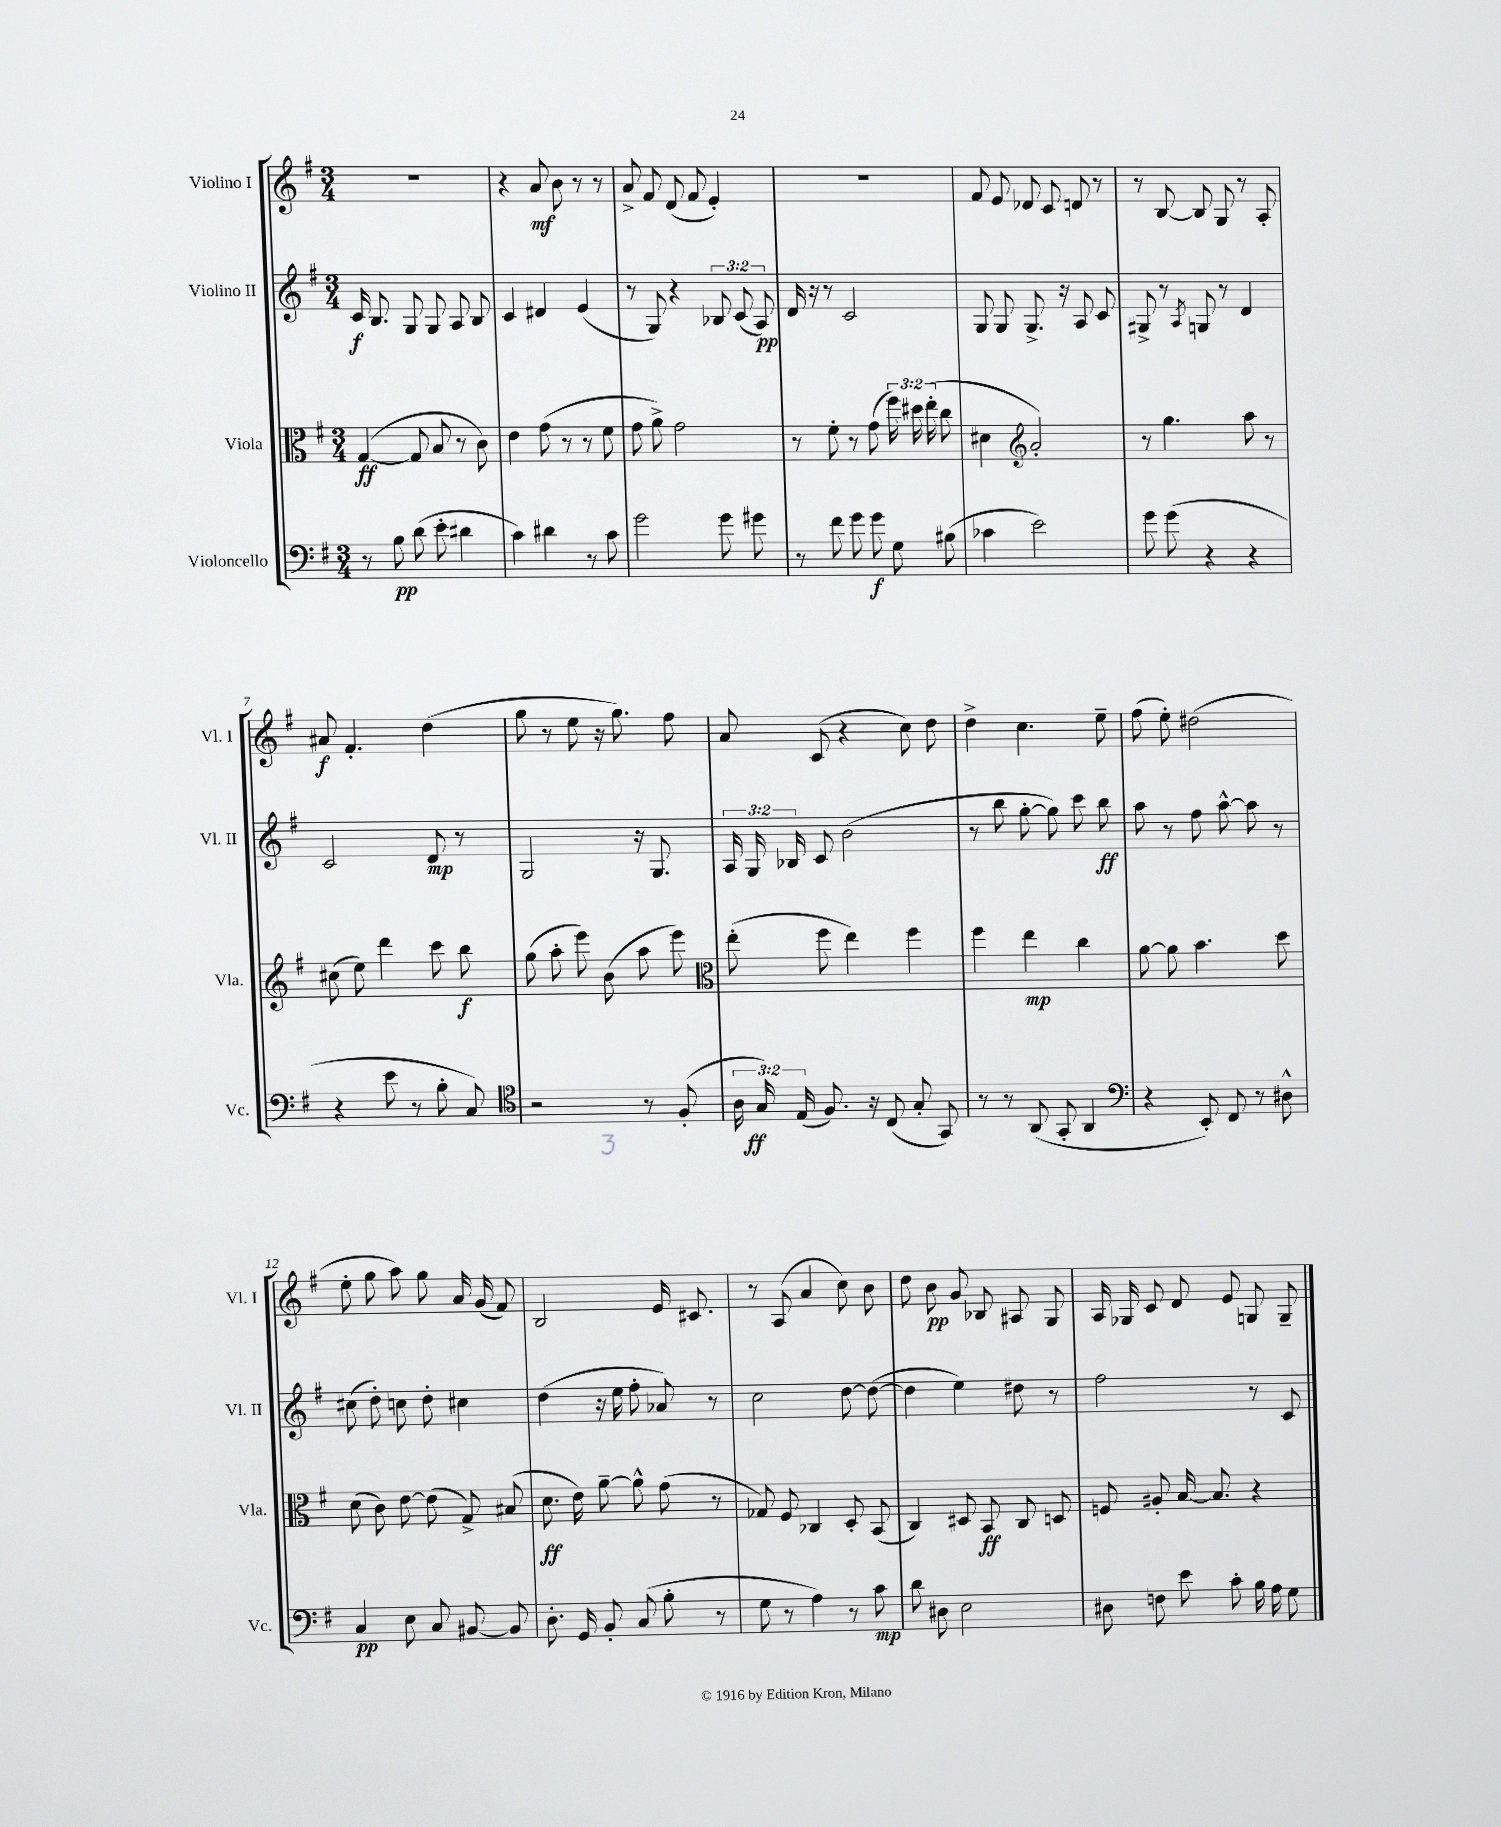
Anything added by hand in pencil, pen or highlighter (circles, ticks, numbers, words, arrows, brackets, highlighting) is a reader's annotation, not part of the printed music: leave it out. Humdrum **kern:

**kern	**kern	**kern	**kern
*staff4	*staff3	*staff2	*staff1
*clefF4	*clefC3	*clefG2	*clefG2
*k[f#]	*k[f#]	*k[f#]	*k[f#]
*M3/4	*M3/4	*M3/4	*M3/4
8r	([4G	16c	2.r
.	.	8.B	.
8B	.	.	.
(8d	8G]	8G	.
8e'	8B	8G	.
4d#	8r	8A	.
.	8c)	8B	.
=	=	=	=
4c)	4e	4c	4r
4d#	(8g	4d#	8a
.	8r	.	8b
8r	8r	(4e	8r
8c	8f#	.	8r
=	=	=	=
2g	8g	8r	8a^
.	8a^)	8G)	8f#
.	2g	4r	(8d
.	.	.	8f#
8g	.	12B-	4e')
.	.	(12c	.
8g#	.	.	.
.	.	12A)	.
=	=	=	=
8r	8r	16d	2.r
.	.	16r	.
8f#	8f#'	8r	.
8g	8r	2c	.
8g	(8g	.	.
8G	24ff#)	.	.
.	24dd#	.	.
.	(24ee'	.	.
(8B#	8cc	.	.
=	=	=	=
4c-	4d#	8G	8f#
.	.	8G	8e
*	*clefG2	*	*
2e)	2a')	8.G^	8d-
.	.	.	8c
.	.	16r	.
.	.	8A	8d
.	.	8c	8r
=	=	=	=
8g	8r	8G#^	8r
(8g	4.gg	8r	[8B
.	.	8qA	.
4r	.	8G	8B]
.	.	8r	8G
4r	8aa	4d	8r
.	8r	.	8A'
=	=	=	=
4r	(8cc#	2c	8a#
.	8ee)	.	4.f#'
8e	4ddd	.	.
8r	.	.	.
8B'	8ccc	8d	(4dd
8C)	8bb	8r	.
=	=	=	=
*clefC4	*	*	*
2r	(8gg	2G	8gg
.	8aa'	.	8r
.	8eee)	.	8ee
.	(8b	.	16r
.	.	.	8.gg)
8r	8aa	16r	.
.	.	8.G	.
(8F#'	8eee)	.	8ff#
=	=	=	=
*	*clefC3	*	*
24A	(8ee'	24A	8a
24G)	.	24G	.
(24E	.	24B-	.
8.F#)	8ff#	8c	(8c
.	4ee)	(2b	4r
16r	.	.	.
(8C	.	.	.
8G'	4ff#	.	8cc)
8GG)	.	.	8dd
=	=	=	=
8r	4ff#	8r	4dd^
8r	.	8bb	.
(8AA	4ee	[8gg'	4.cc
8GG'	.	8gg])	.
4AA	4cc	8ccc	.
.	.	8bb	8ee~
=	=	=	=
*clefF4	*	*	*
4r	[8a	8aa	(8ff#
.	8a]	8r	8ee')
8EE')	4.b	8ff#	(2dd#
8FF#	.	[8aa^^	.
8r	.	8aa]	.
8D#^^	8dd	8r	.
=	=	=	=
4C	(8d	(8cc#	8ee'
.	8c)	8dd')	8gg
8E	[8e	8cc	8aa)
8C	(8e]	8dd'	8gg
[8BB#	8G^)	4cc#	16a
.	.	.	(16g
8BB#]	(8B#	.	8f#)
=	=	=	=
8.D'	8.d	(4dd	2B
16GG	16e)	.	.
8BB'	[8a~	16r	.
.	.	16ee	.
(8C	8a^^]	8ff#'	.
8B'	(8g	8a-)	16e
.	.	.	8.c#
8r	8r	8r	.
=	=	=	=
8G	8G-)	2cc	8r
8r	8F#	.	(8A
4A)	4C-	.	4a
8r	8D'	[8dd	8cc)
8c	(8BB	(8dd_	8b
=	=	=	=
8d	4C)	4dd]	8dd
8D#	.	.	8b
2E	8D#	4ee)	8g
.	8BB	.	8B-
.	8C	8dd#	8A#
.	8D	8r	8G
=	=	=	=
8D#	8F	2ff#	16A
.	.	.	16G-
8F	8A#'	.	8c
8e	[16B	.	8d
.	8.B]	.	.
8c'	.	.	8e
16B	4r	8r	8G
16A	.	.	.
8G	.	8c	8G~
==	==	==	==
*-	*-	*-	*-
